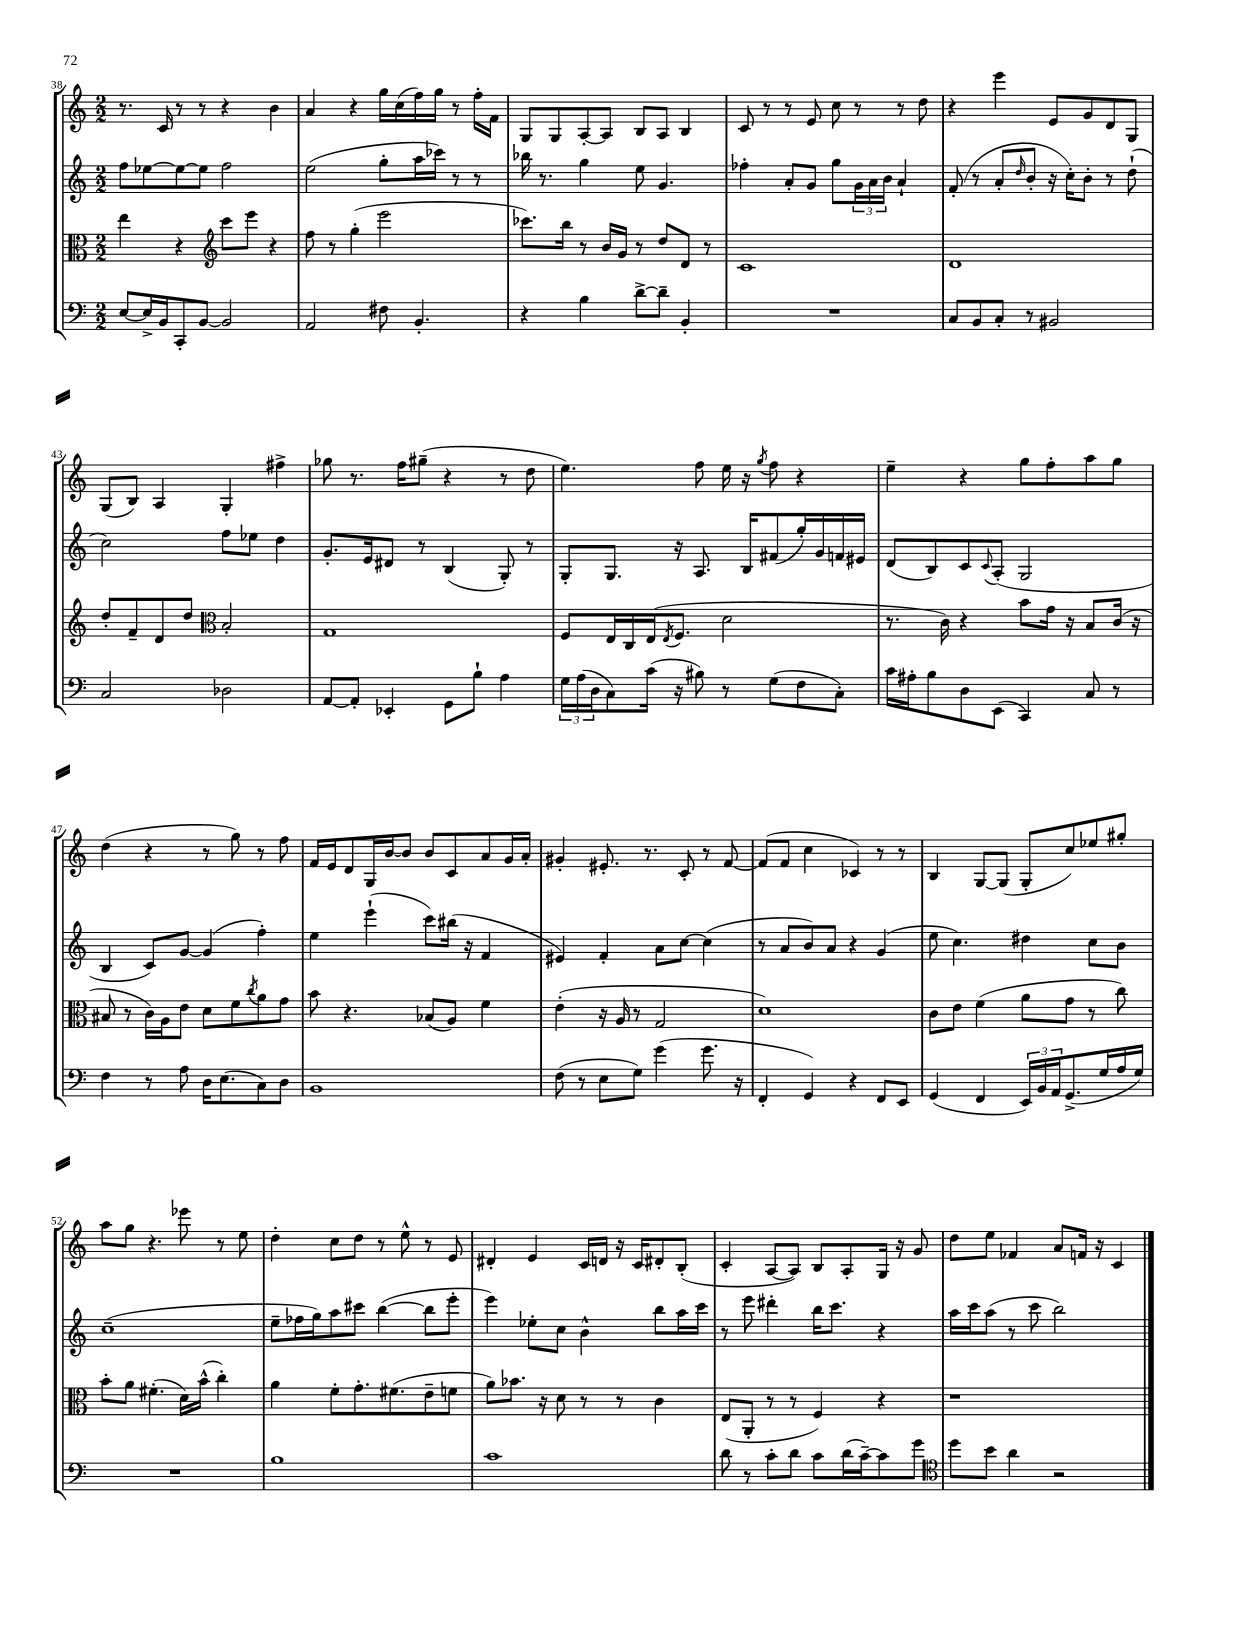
<<
\new StaffGroup <<
\new Staff = "s0" {
    \clef treble \key c \major \numericTimeSignature \time 2/2
    r8. c'16 r8 r8 r4 b'4 |
    a'4 r4 g''16 c''16( f''16) g''16 r8 f''16-. f'16 |
    g8 g8 a8~-. a8 b8 a8 b4 |
    c'8 r8 r8 e'8 c''8 r8 r8 d''8 |
    r4 e'''4 e'8 g'8 d'8 g8 |
    g8( b8) a4 g4-. fis''4-> |
    ges''8 r8. f''16 gis''8--( r4 r8 d''8 |
    e''4.) f''8 e''16 r16 \acciaccatura { g''8 } f''8 r4 |
    e''4-- r4 g''8 f''8-. a''8 g''8 |
    d''4( r4 r8 g''8) r8 f''8 |
    f'16 e'16 d'8 g16 b'16~ b'8 b'8 c'8 a'8 g'16 a'16-. |
    gis'4-. eis'8.-. r8. c'8-. r8 f'8~ |
    f'8( f'8 c''4 ces'4) r8 r8 |
    b4 g8~ g8( g8-. c''8) ees''8 gis''8-. |
    a''8 g''8 r4. ees'''8 r8 e''8 |
    d''4-. c''8 d''8 r8 e''8-^ r8 e'8 |
    dis'4-. e'4 c'16 d'16 r16 c'16 dis'8-. b8-.( |
    c'4-. a8~ a8) b8 a8-. g16 r16 g'8 |
    d''8 e''8 fes'4 a'8 f'16 r16 c'4 \bar "|." |
}
\new Staff = "s1" {
    \clef treble \key c \major \numericTimeSignature \time 2/2
    f''8 ees''8~ ees''8~ ees''8 f''2 |
    e''2( g''8-. a''16 ces'''16) r8 r8 |
    bes''16 r8. g''4 e''8 g'4. |
    fes''4-. a'8-. g'8 g''8 \tuplet 3/2 { g'16 a'16 b'16 } a'4-! |
    f'8-.( r8 a'8-. \grace { d''16 } b'8-. r16 c''16-.) b'8-. r8 d''8-!( |
    c''2) f''8 ees''8 d''4 |
    g'8.-. e'16 dis'8 r8 b4( g8-.) r8 |
    g8-. g8. r16 a8. b16 fis'8( g''16-.) g'16 f'16 eis'16 |
    d'8( b8) c'8 \appoggiatura { c'8 } a8-.( g2 |
    b4 c'8) g'8~ g'4( f''4-.) |
    e''4 e'''4-!( c'''8) bis''16( r16 f'4 |
    eis'4) f'4-. a'8 c''8~ c''4( |
    r8 a'8 b'8) a'8 r4 g'4( |
    e''8 c''4.) dis''4 c''8 b'8 |
    c''1--( |
    e''8-- fes''16 g''16) a''8 cis'''8 b''4~( b''8 e'''8-. |
    e'''4) ees''8-. c''8 b'4-^ b''8 a''16 c'''16 |
    r8 e'''8 dis'''4-. b''16 c'''8. r4 |
    a''16 c'''16 a''8( r8 c'''8 b''2) \bar "|." |
}
\new Staff = "s2" {
    \clef alto \key c \major \numericTimeSignature \time 2/2
    e''4 r4 \clef treble c'''8 e'''8 r4 |
    f''8 r8 g''4-.( e'''2 |
    ces'''8.) b''16 r8 b'16 g'16 r8 d''8 d'8 r8 |
    c'1 |
    d'1 |
    d''8-. f'8-- d'8 d''8 \clef alto b2-. |
    g1 |
    f8 e16 c16 e16( \acciaccatura { e8 } f8. d'2 |
    r8. c'16) r4 b'8 g'16 r16 b8 c'16( r16 |
    bis8 r8 c'16) a16 e'8 d'8 f'8 \acciaccatura { c''8 } a'8 g'8 |
    b'8 r4. bes8( a8) f'4 |
    e'4-.( r16 a16 r8 g2 |
    d'1) |
    c'8 e'8 f'4( a'8 g'8 r8 c''8) |
    b'8-. a'8 fis'4.-.( d'16) b'16-^( c''4-.) |
    a'4 f'8-. g'8.-. fis'8.( e'8-- f'8 |
    a'8) bes'8. r16 d'8 r8 r8 c'4 |
    e8( a,8-. r8 r8 f4) r4 |
    r1 \bar "|." |
}
\new Staff = "s3" {
    \clef bass \key c \major \numericTimeSignature \time 2/2
    e8~ e16-> b,16 c,8-. b,8~ b,2 |
    a,2 fis8 b,4.-. |
    r4 b4 d'8~-> d'8-- b,4-. |
    R1 |
    c8 b,8 c8-. r8 bis,2 |
    c2 des2 |
    a,8~ a,8-. ees,4-. g,8 b8-! a4 |
    \tuplet 3/2 { g16 a16( d16 } c8) c'16( r16 bis8) r8 g8( f8 c8-.) |
    c'16 ais16-. b8 d8 e,8( c,4) c8 r8 |
    f4 r8 a8 d16 e8.( c8) d8 |
    b,1 |
    f8( r8 e8 g8) g'4( g'8. r16 |
    f,4-. g,4) r4 f,8 e,8 |
    g,4( f,4 \tuplet 3/2 { e,16) b,16 a,16 } g,8.->( g16 a16 g16) |
    R1 |
    b1 |
    c'1 |
    d'8 r8 c'8-. d'8 c'8 d'16( c'16~--) c'8 g'8 |
    \clef tenor d''8 b'8 a'4 r2 \bar "|." |
}
>>
>>
\layout { \context { \Score currentBarNumber = #38 } }
